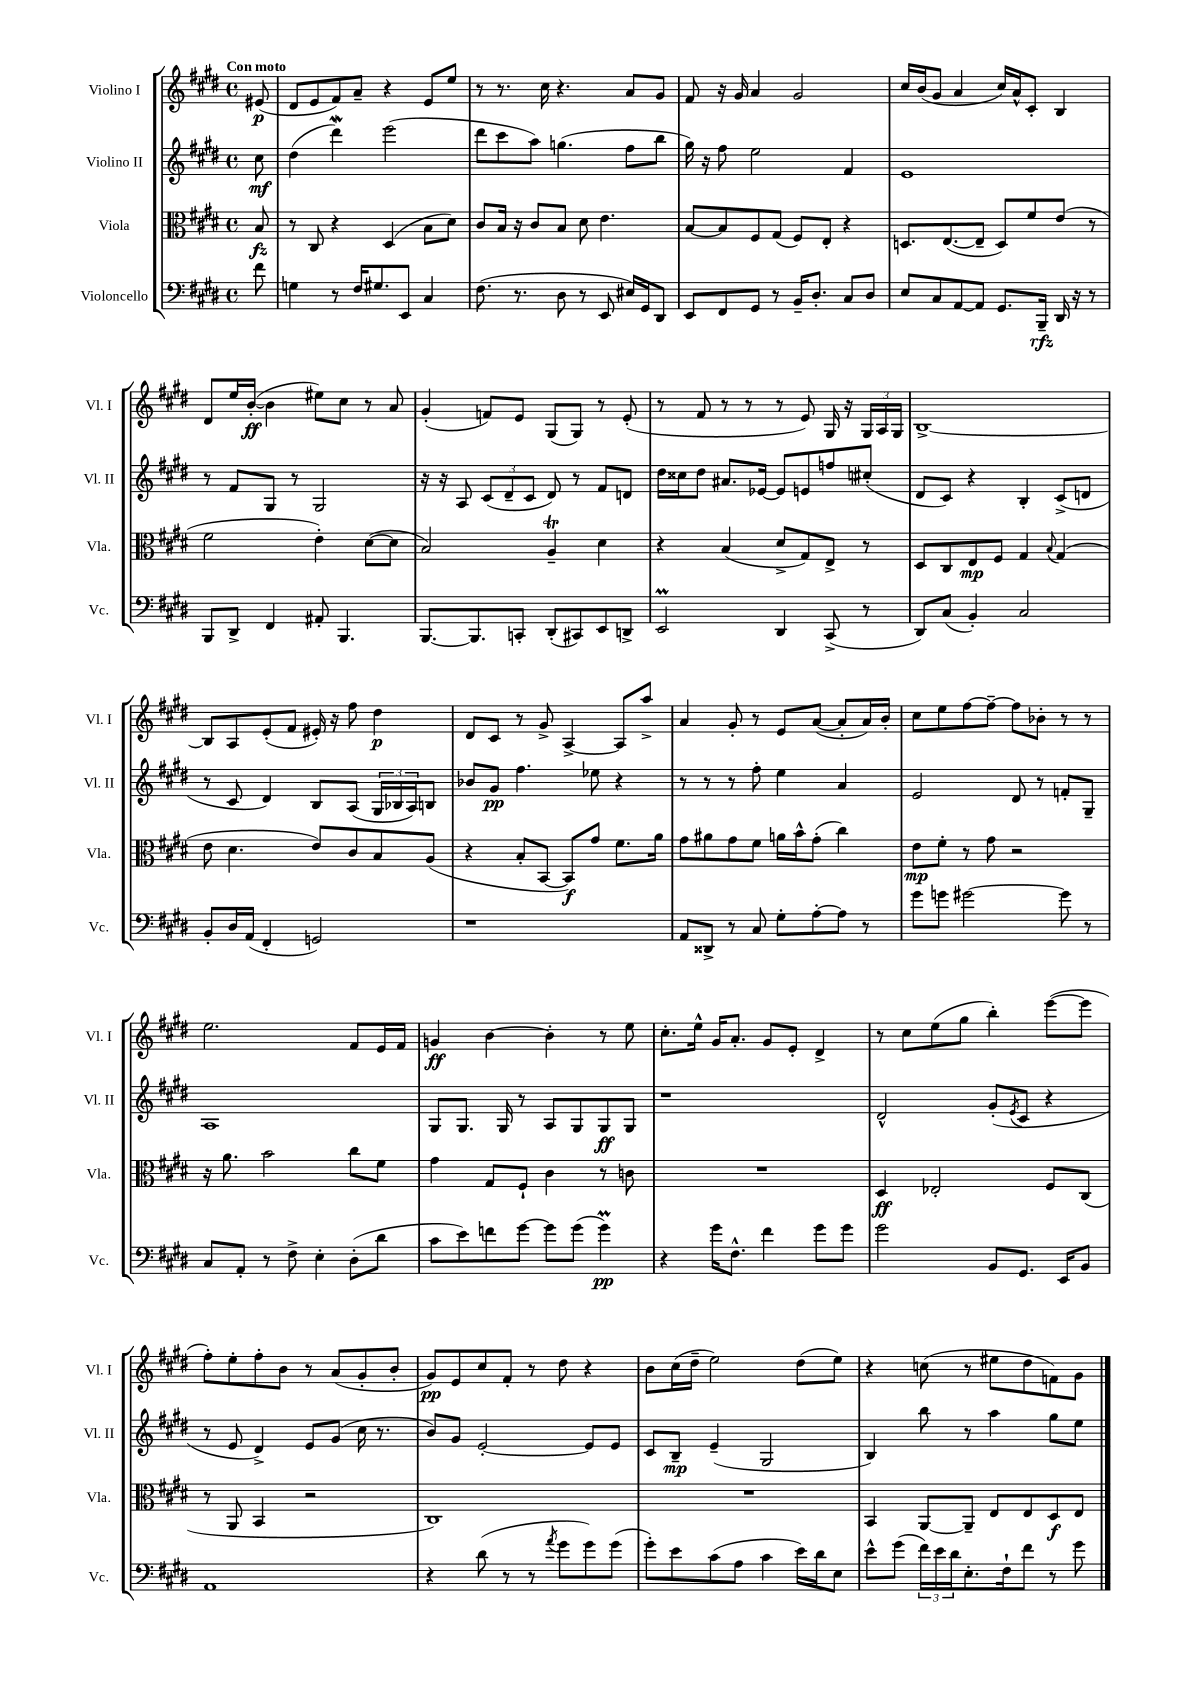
<<
\new StaffGroup <<
\new Staff = "s0" \with { instrumentName = "Violino I" shortInstrumentName = "Vl. I" } {
    \clef treble \key e \major \defaultTimeSignature \time 4/4 \partial 8 \tempo "Con moto"
    eis'8\p( |
    dis'8 e'8 fis'8) a'8-- r4 e'8 e''8 |
    r8 r8. cis''16 r4. a'8 gis'8 |
    fis'8 r16 gis'16 a'4 gis'2 |
    cis''16 b'16( gis'8 a'4 cis''16) a'16-^ cis'8-. b4 |
    dis'8 e''16 b'16~-.\ff( b'4 eis''8) cis''8 r8 a'8 |
    gis'4-.( f'8) e'8 gis8( gis8) r8 e'8-.( |
    r8 fis'8 r8 r8 r8 e'8) gis16 r16 \tuplet 3/2 { gis16 a16 gis16 } |
    b1~-> |
    b8 a8 e'8-.( fis'8 eis'16-.) r16 fis''8 dis''4\p |
    dis'8 cis'8 r8 gis'8-> a4~-> a8 a''8-> |
    a'4 gis'8-. r8 e'8 a'8~( a'8-. a'16) b'16-. |
    cis''8 e''8 fis''8~ fis''8~-- fis''8 bes'8-. r8 r8 |
    e''2. fis'8 e'16 fis'16 |
    g'4\ff b'4~ b'4-. r8 e''8 |
    cis''8.-. e''16-^ gis'16 a'8.-. gis'8 e'8-. dis'4-> |
    r8 cis''8 e''8( gis''8 b''4-.) e'''8~( e'''8 |
    fis''8-.) e''8-. fis''8-. b'8 r8 a'8( gis'8-. b'8-. |
    gis'8\pp) e'8 cis''8 fis'8-. r8 dis''8 r4 |
    b'8 cis''16( dis''16-- e''2) dis''8( e''8) |
    r4 c''8( r8 eis''8 dis''8 f'8) gis'8 \bar "|." |
}
\new Staff = "s1" \with { instrumentName = "Violino II" shortInstrumentName = "Vl. II" } {
    \clef treble \key e \major \defaultTimeSignature \time 4/4 \partial 8
    cis''8\mf |
    dis''4( dis'''4\mordent) e'''2( |
    dis'''8 cis'''8 a''8) g''4.( fis''8 b''8 |
    gis''16) r16 fis''8 e''2 fis'4 |
    e'1 |
    r8 fis'8 gis8 r8 gis2 |
    r16 r16 a8 \tuplet 3/2 { cis'8( dis'8-- cis'8 } dis'8) r8 fis'8 d'8 |
    dis''16 cisis''16 dis''8 ais'8. ees'16~ ees'8 e'8 f''8 cis''8-.( |
    dis'8 cis'8) r4 b4-. cis'8->( d'8 |
    r8 cis'8 dis'4) b8 a8( \tuplet 3/2 { gis16 bes16 a16) } b8 |
    bes'8 gis'8\pp fis''4. ees''8 r4 |
    r8 r8 r8 fis''8-. e''4 a'4 |
    e'2 dis'8 r8 f'8-. gis8-- |
    a1 |
    gis8 gis8. gis16 r8 a8 gis8 gis8\ff gis8 |
    r1 |
    dis'2-^ gis'8-.( \acciaccatura { e'8 } cis'8 r4 |
    r8 e'8 dis'4->) e'8 gis'8( cis''16 r8. |
    b'8) gis'8 e'2~-. e'8 e'8 |
    cis'8 b8--\mp e'4--( gis2 |
    b4) b''8 r8 a''4 gis''8 e''8 \bar "|." |
}
\new Staff = "s2" \with { instrumentName = "Viola" shortInstrumentName = "Vla." } {
    \clef alto \key e \major \defaultTimeSignature \time 4/4 \partial 8
    b8\fz |
    r8 cis8 r4 dis4( b8 dis'8) |
    cis'8 b16 r16 cis'8 b8 dis'8 e'4. |
    b8~ b8 fis8 gis8( fis8) e8-. r4 |
    d8. e8.~( e8-- d8) fis'8 e'8( r8 |
    fis'2 e'4-.) dis'8~( dis'8 |
    b2) a4--\trill dis'4 |
    r4 b4( dis'8-> gis8) e8-> r8 |
    dis8 cis8 e8\mp fis8 gis4 \appoggiatura { b8 } gis4( |
    e'8 dis'4. e'8) cis'8 b8 a8( |
    r4 b8-. b,8~ b,8\f) gis'8 fis'8. a'16 |
    gis'8 ais'8 gis'8 fis'8 a'16 b'16-^ gis'8-.( cis''4) |
    e'8\mp fis'8-. r8 gis'8 r2 |
    r16 a'8. b'2 cis''8 fis'8 |
    gis'4 gis8 fis8-! cis'4 r8 c'8 |
    R1 |
    dis4\ff ees2-. fis8 cis8( |
    r8 a,8 b,4 r2 |
    cis1) |
    R1 |
    b,4 a,8~ a,8-- e8 e8 dis8\f e8 \bar "|." |
}
\new Staff = "s3" \with { instrumentName = "Violoncello" shortInstrumentName = "Vc." } {
    \clef bass \key e \major \defaultTimeSignature \time 4/4 \partial 8
    fis'8 |
    g4 r8 fis16 gis8. e,8 cis4 |
    fis8.( r8. dis8 r8 e,8 eis16) gis,16 dis,8 |
    e,8 fis,8 gis,8 r8 b,16-- dis8.-. cis8 dis8 |
    e8 cis8 a,8~ a,8 gis,8. b,,16--\rfz dis,16 r16 r8 |
    b,,8 dis,8-> fis,4 ais,8-. b,,4. |
    b,,8.~ b,,8. c,8-. dis,8-.( cis,8) e,8 d,8-> |
    e,2\prall dis,4 cis,8->( r8 |
    dis,8) cis8( b,4-.) cis2 |
    b,8-. dis16 a,16( fis,4-. g,2) |
    r1 |
    a,8 disis,8-> r8 cis8 gis8-. a8~-. a8 r8 |
    gis'8 g'8 gis'2~ gis'8 r8 |
    cis8 a,8-. r8 fis8-> e4-. dis8-.( dis'8 |
    cis'8 e'8) f'8 gis'8~ gis'8 gis'8( gis'4\prall\pp) |
    r4 gis'16 fis8.-^ fis'4 gis'8 gis'8 |
    gis'2 b,8 gis,8. e,16 b,8 |
    a,1 |
    r4 dis'8( r8 r8 \acciaccatura { a'8 } gis'8 gis'8) gis'8( |
    gis'8-.) e'8 cis'8( a8 cis'4 e'16) dis'16 e8 |
    e'8-^ gis'8( \tuplet 3/2 { fis'16) e'16 dis'16 } e8.-. fis16-! fis'8 r8 gis'8 \bar "|." |
}
>>
>>
\layout { \context { \Score \remove "Bar_number_engraver" } }
